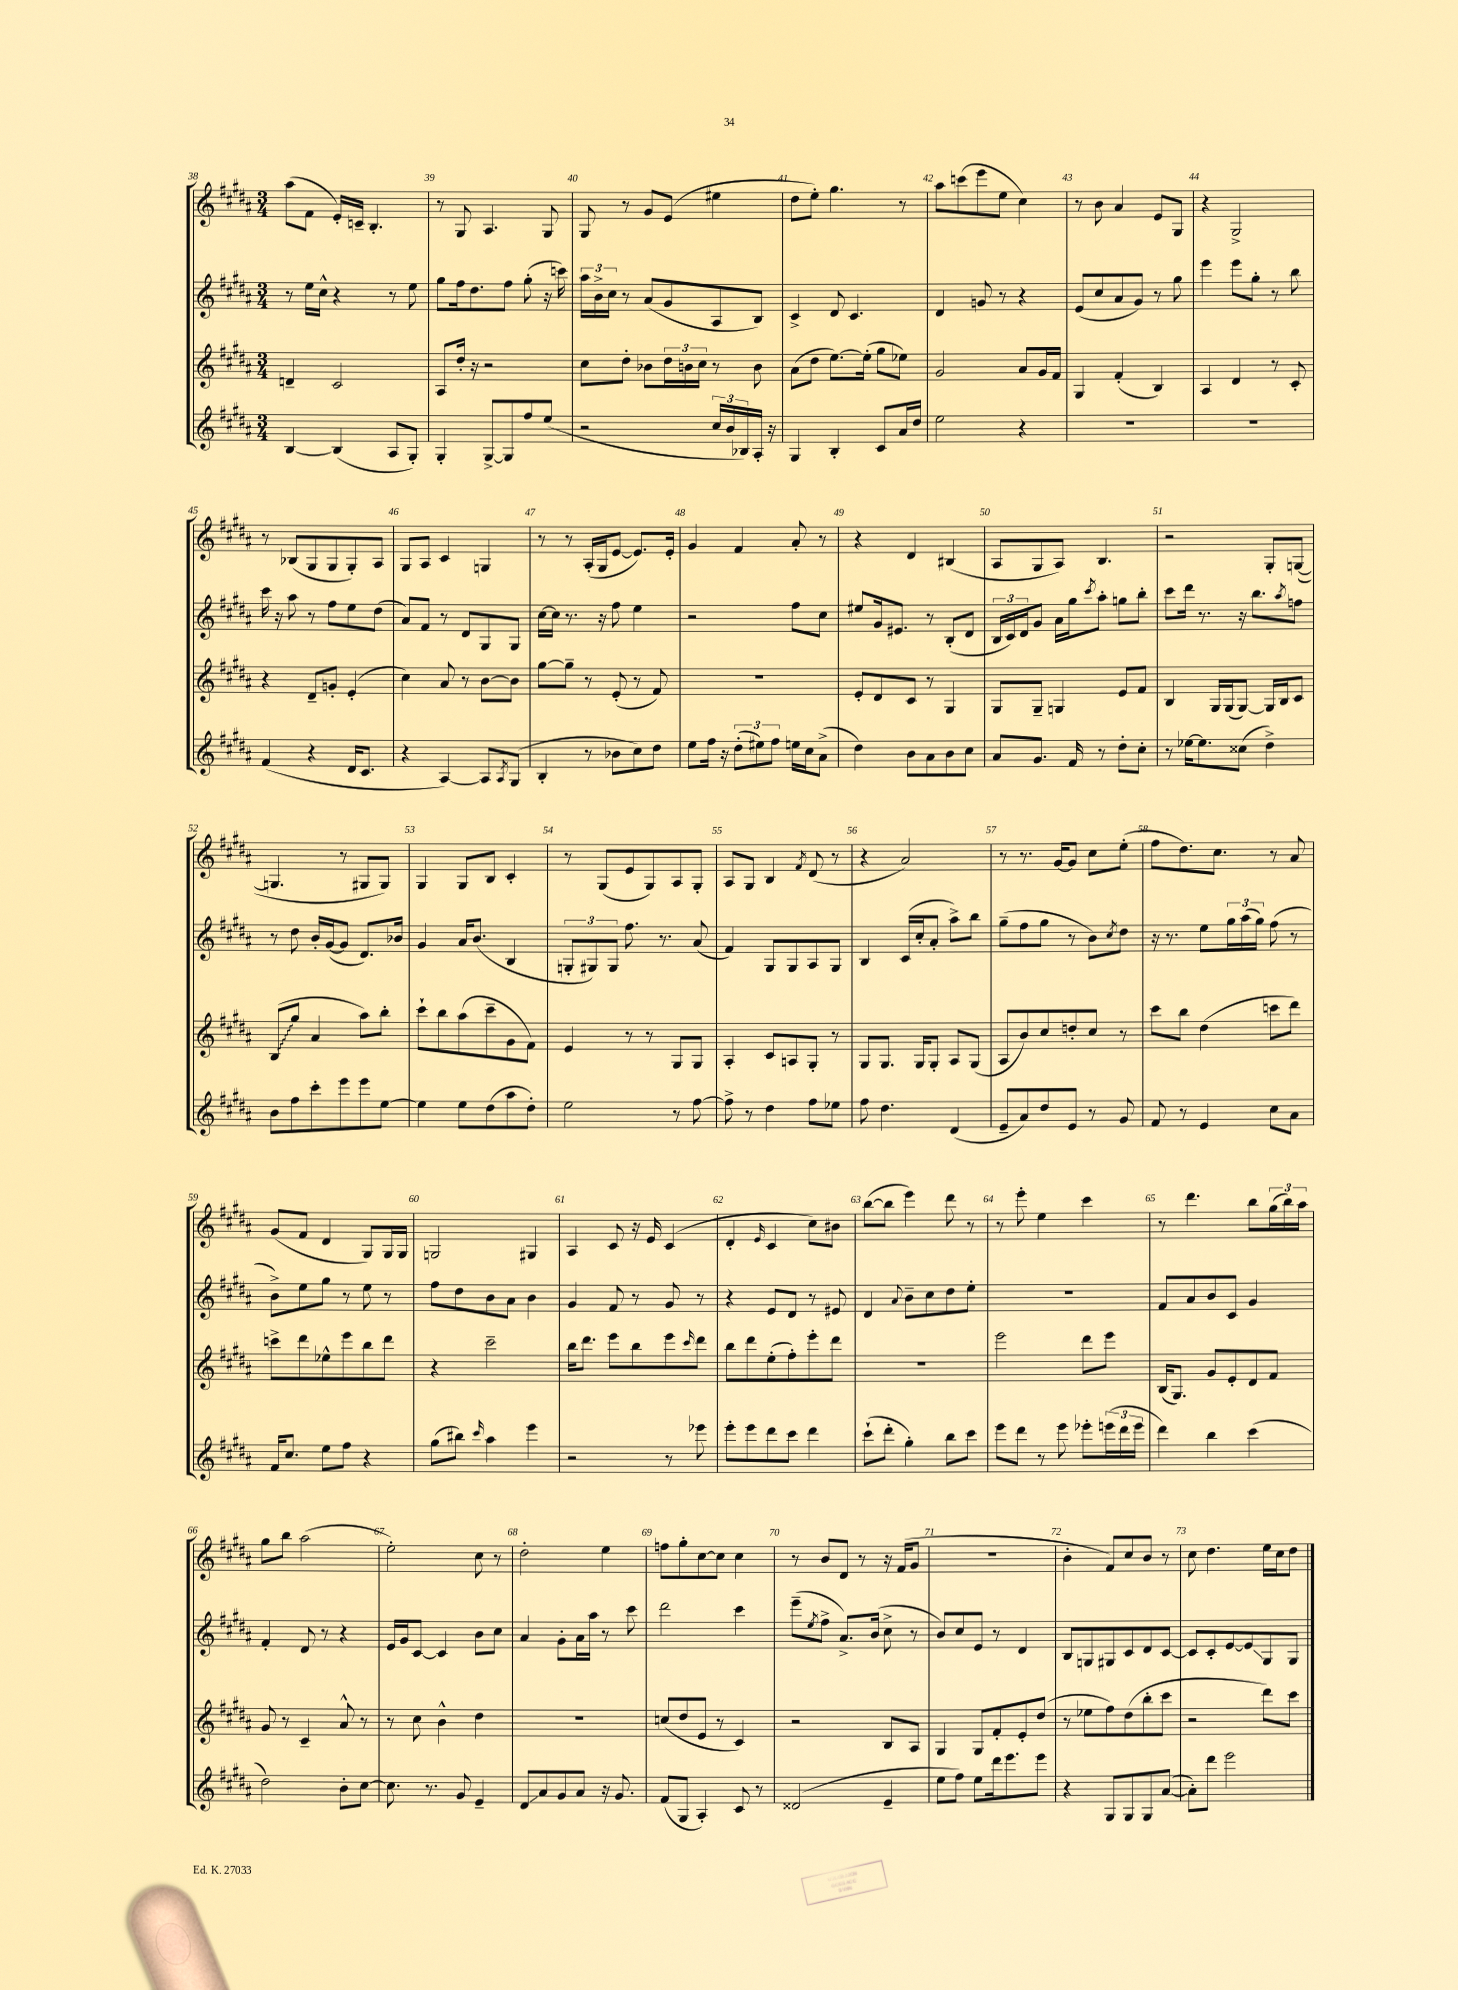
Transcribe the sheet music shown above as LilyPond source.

<<
\new StaffGroup <<
\new Staff = "s0" {
    \clef treble \key b \major \numericTimeSignature \time 3/4
    ais''8( fis'8 e'16-.) c'16-- b4.-. |
    r8 gis8 ais4. gis8 |
    gis8 r8 gis'8 e'8( eis''4 |
    dis''8 e''8-.) gis''4. r8 |
    ais''8 c'''8( e'''8 e''8 cis''4) |
    r8 b'8 ais'4 e'8 gis8 |
    r4 gis2-> |
    r8 bes8( gis8 gis8 gis8-.) ais8 |
    gis8 ais8 cis'4 g4 |
    r8 r8 ais16-.( gis16 e'8~ e'8.) e'16-. |
    gis'4 fis'4 ais'8-. r8 |
    r4 dis'4 bis4( |
    ais8 gis8 ais8) b4. |
    r2 gis8-. g8~( |
    g4. r8 gis8 gis8) |
    gis4 gis8 b8 cis'4-. |
    r8 gis8( e'8 gis8) ais8 gis8-. |
    ais8 gis8 b4 \acciaccatura { fis'8 } dis'8( r8 |
    r4 ais'2) |
    r8 r8. gis'16~ gis'8 cis''8 e''8-.( |
    fis''8 dis''8.) cis''8. r8 ais'8 |
    gis'8( fis'8 dis'4 gis8) gis16 gis16 |
    g2 gis4 |
    ais4 cis'8 r16 e'16 cis'4( |
    dis'4-. \grace { e'16 } cis'4 cis''8) bis'8 |
    b''8~( b''8 e'''4) dis'''8 r8 |
    r8 e'''8-. e''4 cis'''4 |
    r8 dis'''4. b''8 \tuplet 3/2 { gis''16( b''16) ais''16 } |
    gis''8 b''8 ais''2( |
    e''2-.) cis''8 r8 |
    dis''2-. e''4 |
    f''8 gis''8-. cis''8~ cis''8 cis''4 |
    r8 b'8 dis'8 r8 r16 fis'16( gis'8 |
    R2. |
    b'4-. fis'8) cis''8 b'8 r8 |
    cis''8 dis''4. e''16 cis''16 dis''8 \bar "|." |
}
\new Staff = "s1" {
    \clef treble \key b \major \numericTimeSignature \time 3/4
    r8 e''16 cis''16-^ r4 r8 e''8 |
    gis''8 fis''16 dis''8. fis''8 gis''8-.( r16 c'''16) |
    \tuplet 3/2 { ais''16 b'16-> cis''16 } r8 ais'8( gis'8 ais8 b8) |
    cis'4-> dis'8 cis'4. |
    dis'4 g'8 r8 r4 |
    e'8( cis''8 ais'8 gis'8) r8 gis''8 |
    e'''4 e'''8 gis''8-. r8 b''8 |
    cis'''16 r16 ais''8 r8 fis''8 e''8 dis''8( |
    ais'8) fis'8 r8 dis'8 gis8 gis8 |
    cis''16~ cis''16 r8. r16 fis''8 e''4 |
    r2 fis''8 cis''8 |
    eis''8 gis'16 eis'8. r8 b8-.( dis'8 |
    \tuplet 3/2 { b16 cis'16) dis'16 } gis'8 ais'16 gis''16 \acciaccatura { cis'''8 } ais''8-. g''8 b''8-. |
    cis'''8 dis'''16 r8. r16 b''8. \acciaccatura { ais''8 } f''8 |
    r8 dis''8 b'16-. gis'16~( gis'8 dis'8.) bes'16 |
    gis'4 ais'16 b'8.( b4 |
    \tuplet 3/2 { g8-. gis8) gis8 } fis''8. r8. ais'8( |
    fis'4) gis8 gis8 ais8 gis8 |
    b4 cis'16( cis''16-. ais'8-. ais''8->) b''8 |
    gis''8--( fis''8 gis''8 r8 b'8) \acciaccatura { cis''8 } dis''8 |
    r16 r8. e''8 \tuplet 3/2 { gis''16 ais''16( gis''16) } fis''8( r8 |
    b'8->) e''8 gis''8 r8 e''8 r8 |
    fis''8 dis''8 b'8 ais'8 b'4 |
    gis'4 fis'8 r8 gis'8 r8 |
    r4 e'8 dis'8 r8 eis'8 |
    dis'4 \appoggiatura { ais'8 } b'8-- cis''8 dis''8 e''8-. |
    R2. |
    fis'8 ais'8 b'8 cis'8 gis'4 |
    fis'4-. dis'8 r8 r4 |
    e'16 gis'16 cis'8~ cis'4 b'8 cis''8 |
    ais'4 gis'8-. ais'16 ais''16 r8 cis'''8 |
    dis'''2 cis'''4 |
    e'''8--( \acciaccatura { e''8 } fis''8-> ais'8.->) b'16( cis''8-> r8 |
    b'8) cis''8 e'8 r8 dis'4 |
    b8 g8 gis8 cis'8 dis'8 cis'8~ |
    cis'8 cis'8-. e'8~ e'8\glissando gis8 gis8 \bar "|." |
}
\new Staff = "s2" {
    \clef treble \key b \major \numericTimeSignature \time 3/4
    d'4-- cis'2 |
    ais8 dis''16-. r16 r2 |
    cis''8 dis''8-. bes'8 \tuplet 3/2 { dis''16 b'16 cis''16 } r8 b'8 |
    ais'8( dis''8 e''8.~) e''16-.( gis''8 ees''8) |
    gis'2 ais'8 gis'16 fis'16 |
    gis4 fis'4-.( b4) |
    ais4 dis'4 r8 cis'8-. |
    r4 dis'8-- g'8-. e'4-.( |
    cis''4) ais'8 r8 b'8~ b'8 |
    gis''8~ gis''8-- r8 e'8-.( r8 fis'8) |
    R2. |
    e'8-. dis'8 cis'8 r8 gis4 |
    gis8 gis8-- g4 e'8 fis'8 |
    b4 gis16 gis16( gis8~) gis16 b16 cis'8 |
    \once \override Glissando.style = #'zigzag b8\glissando( gis''8 ais'4 ais''8) b''8-. |
    cis'''8-! b''8 ais''8( cis'''8-- gis'8 fis'8) |
    e'4 r8 r8 gis8 gis8 |
    ais4-. cis'8 a8 gis8-. r8 |
    gis8 gis8. gis16 gis8-. ais8 gis8( |
    ais8 b'8) cis''8 d''8-. cis''8 r8 |
    cis'''8 b''8 dis''4( c'''8 dis'''8) |
    c'''8-> dis'''8 ees''8-^ e'''8 b''8 dis'''8 |
    r4 cis'''2-- |
    b''16 dis'''8. e'''8 b''8 e'''8 \grace { cis'''16 } dis'''8 |
    b''8 dis'''8 e''8-.( fis''8-.) e'''8-. dis'''8 |
    R2. |
    e'''2 dis'''8 e'''8 |
    b16( gis8.) gis'8 e'8-. dis'8 fis'8 |
    gis'8 r8 cis'4-- ais'8-^ r8 |
    r8 cis''8 b'4-^ dis''4 |
    R2. |
    c''8( dis''8 e'8 r8 cis'4) |
    r2 b8 ais8 |
    gis4 gis8 fis'8-. e'8-. dis''8( |
    r8 ees''8 fis''8) dis''8( b''8-. cis'''8 |
    r2 dis'''8) cis'''8 \bar "|." |
}
\new Staff = "s3" {
    \clef treble \key b \major \numericTimeSignature \time 3/4
    b4~ b4( ais8 gis8-.) |
    gis4-. gis8~-> gis8 fis''8 e''8( |
    r2 \tuplet 3/2 { cis''16 b'16 bes16) } ais16-. r16 |
    gis4 b4-. cis'8 ais'16 dis''16 |
    e''2 r4 |
    R2. |
    R2. |
    fis'4( r4 dis'16 cis'8. |
    r4 ais4~) ais8 \acciaccatura { ais8 } gis8( |
    b4-. r8 bes'8 cis''8) dis''8 |
    e''8 fis''16 r16 \tuplet 3/2 { dis''8-.( eis''8) fis''8 } e''16 cis''16 ais'8->( |
    dis''4) b'8 ais'8 b'8 cis''8 |
    ais'8 gis'8. fis'16 r8 dis''8-. cis''8-. |
    r8 ees''16~ ees''8. cisis''8( dis''4->) |
    b'8 fis''8 cis'''8-. e'''8 e'''8 e''8~ |
    e''4 e''8 dis''8( ais''8 dis''8-.) |
    e''2 r8 fis''8~ |
    fis''8-> r8 dis''4 fis''8 ees''8 |
    fis''8 dis''4. dis'4( |
    e'8-- ais'8) dis''8 e'8 r8 gis'8 |
    fis'8 r8 e'4 cis''8 ais'8 |
    fis'16 cis''8. e''8 fis''8 r4 |
    gis''8( bis''8) \grace { cis'''16 } ais''4 e'''4 |
    r2 r8 ees'''8 |
    e'''8-. e'''8 dis'''8 cis'''8 dis'''4 |
    cis'''8-!( dis'''8-. gis''4-.) b''8 cis'''8 |
    e'''8 dis'''8 r8 e'''8 ees'''8-. \tuplet 3/2 { e'''16( dis'''16 e'''16 } |
    dis'''4) b''4 cis'''4( |
    dis''2) b'8-. cis''8~ |
    cis''8. r8. gis'8 e'4-- |
    dis'8\glissando ais'8 gis'8 ais'8 r16 gis'8. |
    fis'8( gis8 ais4-.) cis'8 r8 |
    disis'2( e'4-- |
    e''8 fis''8) e''8 dis'''16 e'''8. e'''8 |
    r4 gis8 gis8 gis8 ais'8~( |
    ais'8-.) dis'''8 e'''2 \bar "|." |
}
>>
>>
\layout { \context { \Score currentBarNumber = #38 \override BarNumber.break-visibility = ##(#f #t #t) barNumberVisibility = #all-bar-numbers-visible } }
